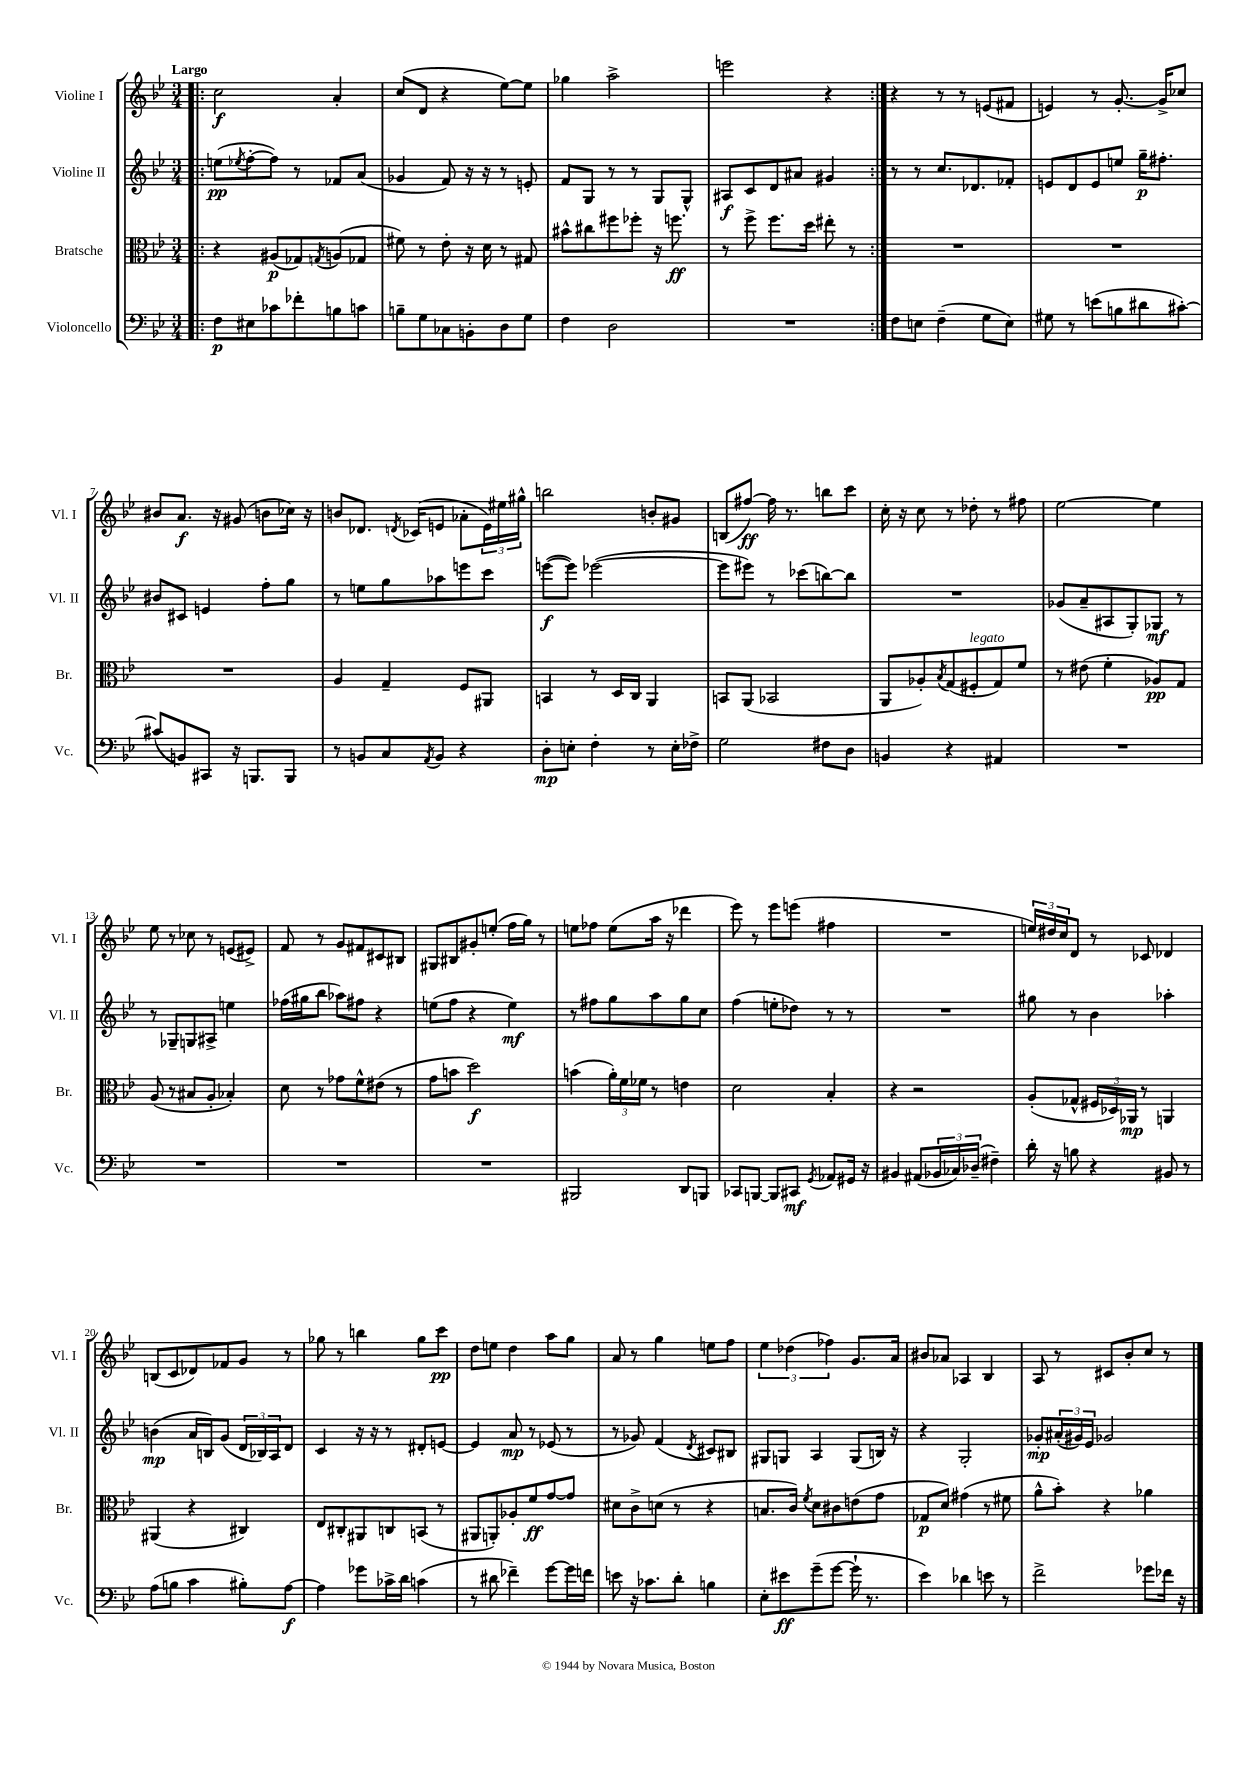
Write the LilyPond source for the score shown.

<<
\new StaffGroup <<
\new Staff = "s0" \with { instrumentName = "Violine I" shortInstrumentName = "Vl. I" } {
    \clef treble \key bes \major \numericTimeSignature \time 3/4 \tempo "Largo"
    \repeat volta 2 { \bar ".|:" c''2\f a'4-. |
    c''8( d'8 r4 ees''8~) ees''8 |
    ges''4 a''2-> |
    e'''2 r4 | }
    r4 r8 r8 e'8( fis'8 |
    e'4) r8 g'8.~-. g'16-> ces''8 |
    bis'8 a'8.\f r16 gis'8( b'8 ces''16) r16 |
    b'8 des'8. \acciaccatura { d'8 } ces'16( e'8 aes'8-. \tuplet 3/2 { e'16) eis''16 gis''16-^ } |
    b''2 b'8-. gis'8 |
    b8( fis''8~\ff) fis''16 r8. b''8 c'''8 |
    c''16-. r16 c''8 r8 des''8-. r8 fis''8 |
    ees''2~ ees''4 |
    ees''8 r8 ces''8 r8 e'8( eis'8->) |
    f'8 r8 g'8 fis'8 cis'8 bis8 |
    gis8 bis8 gis'8-. e''8-.( f''16 g''16) r8 |
    e''8 fes''8 e''8( a''16 r16 des'''4 |
    ees'''8) r8 ees'''8 e'''8( fis''4 |
    R2. |
    \tuplet 3/2 { e''16) dis''16 c''16 } d'8 r8 ces'8 des'4 |
    b8( c'8 des'8) fes'8 g'8 r8 |
    ges''8 r8 b''4 ges''8 c'''8\pp |
    d''8 e''8 d''4 a''8 g''8 |
    a'8 r8 g''4 e''8 f''8 |
    \tuplet 3/2 { ees''4 des''4( fes''4) } g'8. a'16 |
    bis'8 aes'8 aes4 bes4 |
    a8 r8 cis'8 bes'8-. c''8 r8 \bar "|." |
}
\new Staff = "s1" \with { instrumentName = "Violine II" shortInstrumentName = "Vl. II" } {
    \clef treble \key bes \major \numericTimeSignature \time 3/4
    \repeat volta 2 { \bar ".|:" e''8\pp( \acciaccatura { ees''8 } f''8~-. f''8) r8 fes'8 a'8( |
    ges'4 f'8) r16 r16 r8 e'8-. |
    f'8 g8 r8 r8 g8 g8-^ |
    ais8\f c'8 d'8 ais'8 gis'4 | }
    r8 r8 c''8. des'8. fes'8-. |
    e'8 d'8 e'8 e''8 g''16--\p fis''8.-. |
    bis'8 cis'8 e'4 f''8-. g''8 |
    r8 e''8 g''8 aes''8 e'''8 c'''8 |
    e'''8~\f( e'''8) ees'''2~( |
    ees'''8 eis'''8) r8 ces'''8( b''8~) b''8 |
    R2. |
    ges'8( a'8-- ais8 g8-.) ges8\mf r8 |
    r8 ges8-- g8 ais8-> e''4 |
    fes''16( gis''16 bes''8 aes''8) fis''8 r4 |
    e''8( f''8 r4 e''4\mf) |
    r8 fis''8 g''8 a''8 g''8 c''8 |
    f''4( e''8-. des''8) r8 r8 |
    R2. |
    gis''8 r8 bes'4 aes''4-. |
    b'4\mp( a'16 b16) g'8( \tuplet 3/2 { d'16 bes16) a16 } d'8 |
    c'4 r16 r16 r8 dis'8-. e'8~ |
    e'4 a'8\mp r8 ees'8( r8 |
    r8 ges'8) f'4( \acciaccatura { d'8 } cis'8) bis8 |
    gis8 g8 a4 g8( b16) r16 |
    r4 g2-. |
    ges'8-.\mp \tuplet 3/2 { ais'16-.( gis'16) ees'16 } ges'2 \bar "|." |
}
\new Staff = "s2" \with { instrumentName = "Bratsche" shortInstrumentName = "Br." } {
    \clef alto \key bes \major \numericTimeSignature \time 3/4
    \repeat volta 2 { \bar ".|:" r4 ais8\p( ges8) \acciaccatura { g8 } a8( ges8 |
    fis'8) r8 ees'8-. r16 d'16 r8 gis8 |
    bis'8-^ cis''8 fis''8 fes''8-. r16 f''8.\ff |
    r8 f''8-> f''8. d''16 eis''8-. r8 | }
    R2. |
    R2. |
    R2. |
    a4 g4-- f8 ais,8 |
    b,4 r8 d16 c16 a,4 |
    b,8 a,8( bes,2 |
    a,8 aes8-.) \acciaccatura { bes8 } g8( fis8-.^\markup { \italic "legato" } g8) f'8 |
    r8 eis'8( f'4-. aes8\pp) g8 |
    a8( r8 bis8 a8-. bes4-.) |
    d'8 r8 ges'8 f'8-^ eis'8( r8 |
    g'8 b'8 d''2\f) |
    b'4( \tuplet 3/2 { a'16-.) f'16 fes'16 } r8 e'4 |
    d'2 bes4-. |
    r4 r2 |
    a8-.( ges8-^ \tuplet 3/2 { fis16 des16) aes,16\mp } r8 a,4 |
    ais,4( r4 cis4) |
    ees8 cis8-. ais,8 c8 b,8( r8 |
    ais,8 a,8-.) aes8-. f'8\ff g'8~ g'8 |
    dis'8 c'8-> d'8( r8 r4 |
    b8. c'16) \acciaccatura { f'8 } d'8 cis'8 e'8( g'8 |
    ges8\p d'8) gis'4( r8 fis'8 |
    a'8-^ bes'8-.) r4 aes'4 \bar "|." |
}
\new Staff = "s3" \with { instrumentName = "Violoncello" shortInstrumentName = "Vc." } {
    \clef bass \key bes \major \numericTimeSignature \time 3/4
    \repeat volta 2 { \bar ".|:" f8\p eis8 ces'8 fes'8-. b8 c'8 |
    b8-- g8 ces8 b,8-. d8 g8 |
    f4 d2 |
    R2. | }
    f8 e8 f4--( g8 e8) |
    gis8 r8 e'8( b8 dis'8 cis'8~-.) |
    cis'8( b,8) cis,8 r16 b,,8. b,,8 |
    r8 b,8 c8 \acciaccatura { a,8 } b,8 r4 |
    d8-.\mp e8-. f4-. r8 e16-. fes16-> |
    g2 fis8 d8 |
    b,4 r4 ais,4 |
    R2. |
    R2. |
    R2. |
    R2. |
    bis,,2 d,8 b,,8 |
    ces,8 b,,8~ b,,8 cis,8\mf \acciaccatura { g,8 } aes,8 gis,16 r16 |
    bis,4 ais,8( \tuplet 3/2 { bes,16 ces16) des16--( } fis4--) |
    d'16-. r16 b8 r4 bis,8 r8 |
    a8( b8 c'4 bis8-.) a8~\f |
    a4 ges'8 ces'16-> d'16 c'4( |
    r8 dis'8 fes'4--) g'8~ g'16 f'16 |
    e'8 r16 ces'8. d'8-. b4 |
    ees8-. eis'8\ff g'8--( g'8~ g'16-! r8. |
    ees'4) des'4 e'8 r8 |
    f'2-> ges'8 fes'16 r16 \bar "|." |
}
>>
>>
